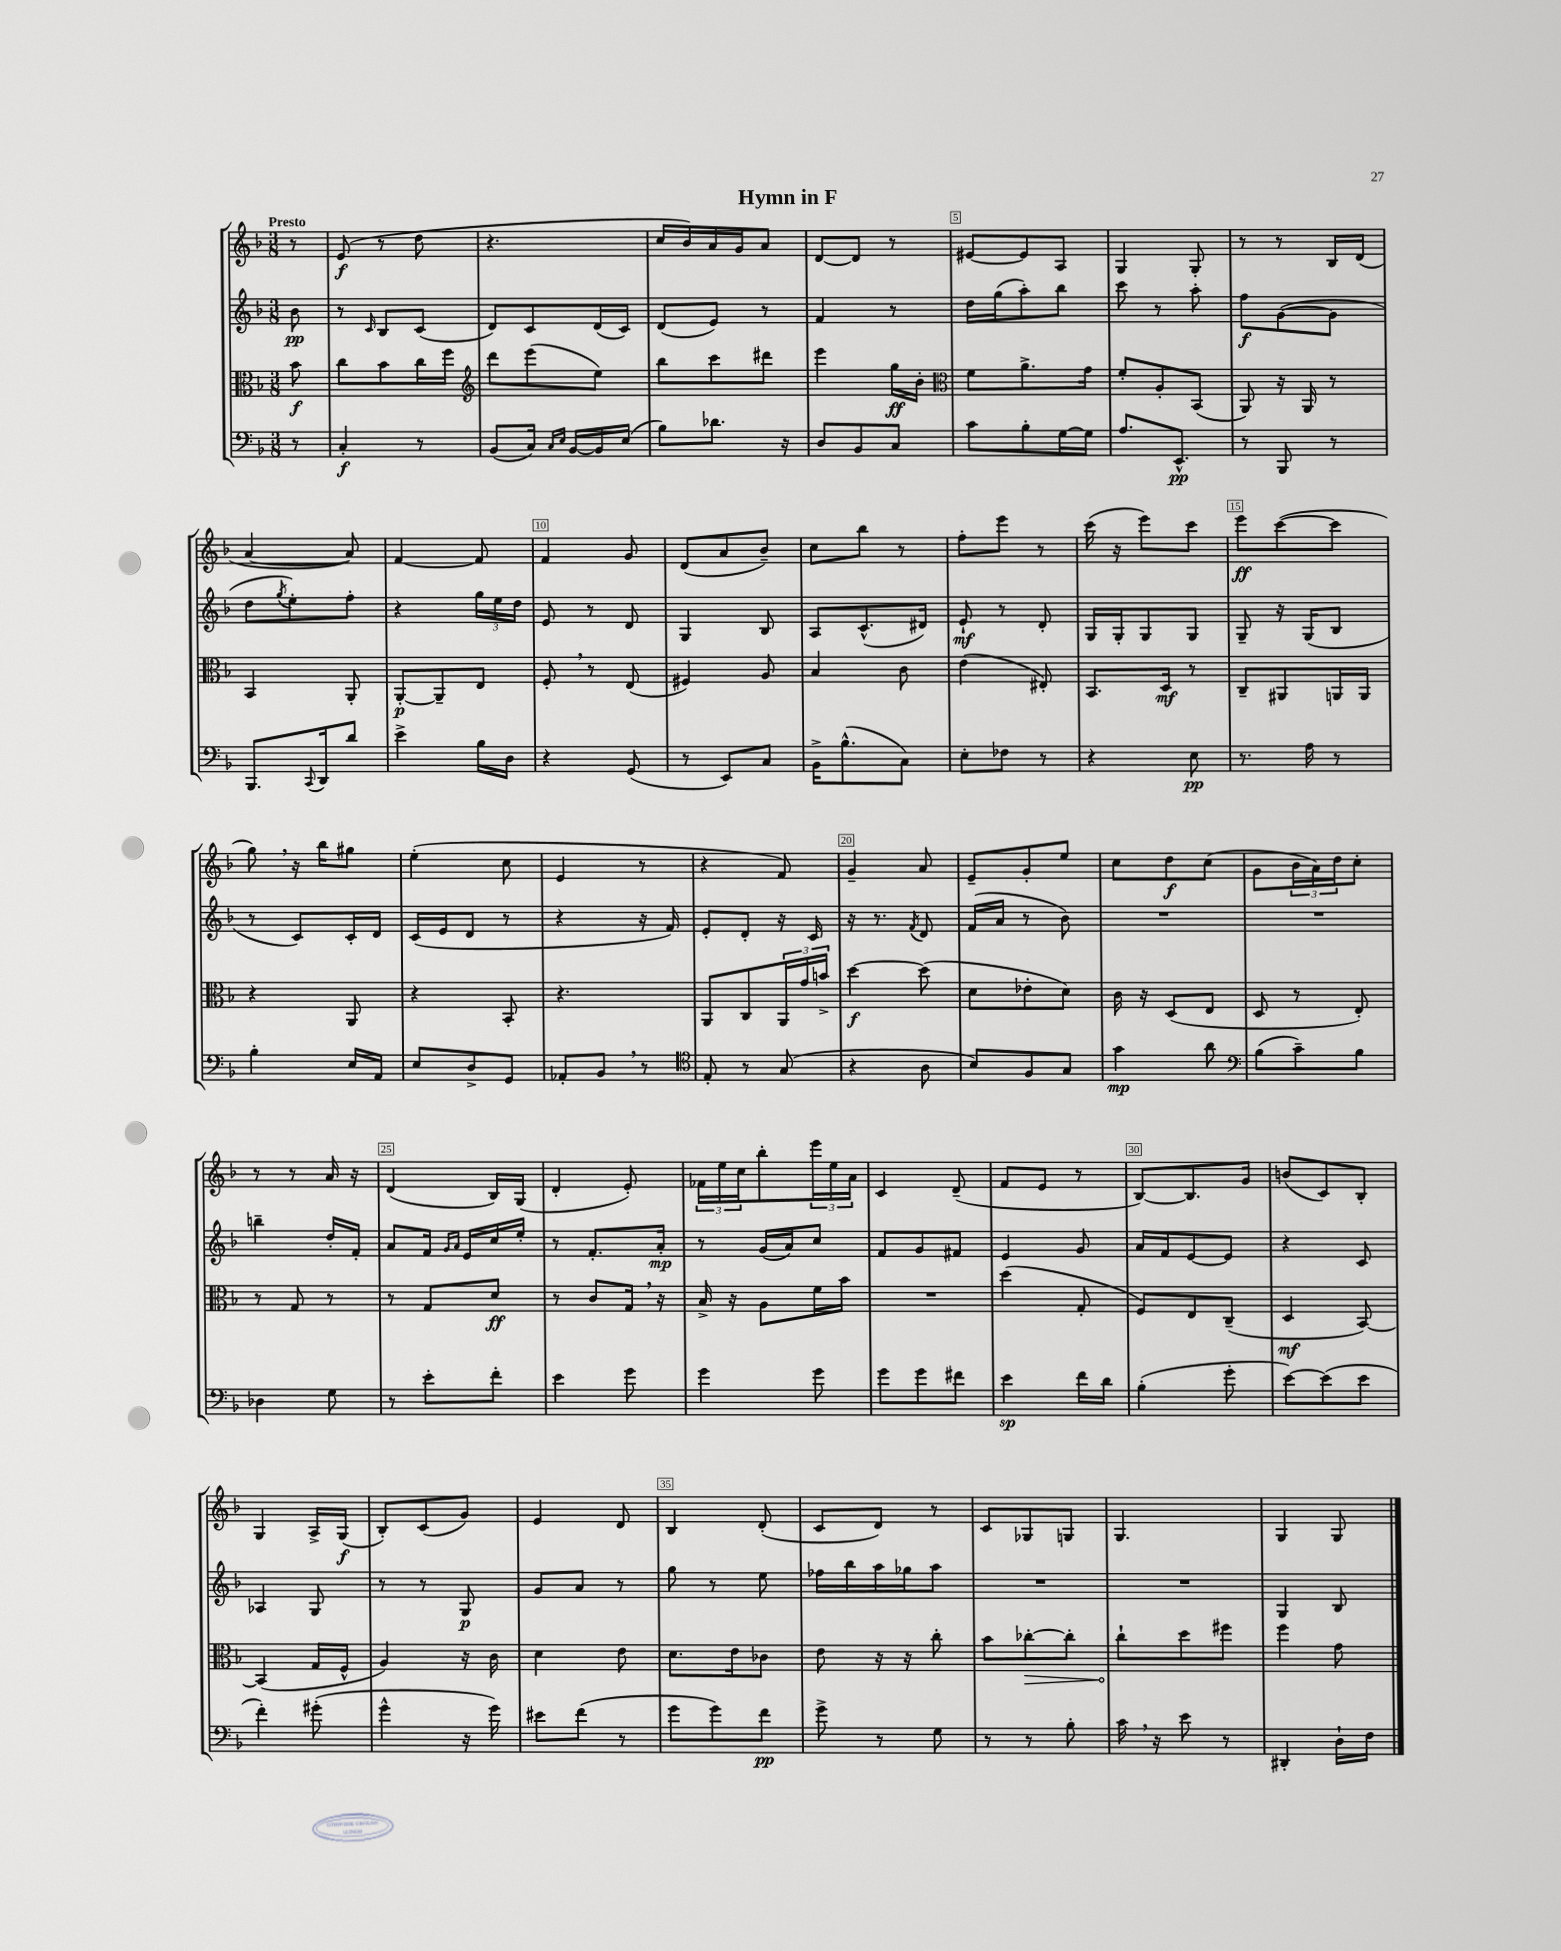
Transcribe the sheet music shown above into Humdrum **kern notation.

**kern	**kern	**kern	**kern
*staff4	*staff3	*staff2	*staff1
*clefF4	*clefC3	*clefG2	*clefG2
*k[b-]	*k[b-]	*k[b-]	*k[b-]
*M3/8	*M3/8	*M3/8	*M3/8
8r	8b-	8b-	8r
=	=	=	=
4C'	8cc	8r	(8e
.	.	16qqc	.
.	8b-	8B-	8r
8r	16cc	(8c	8dd
.	16ff	.	.
=	=	=	=
*	*clefG2	*	*
(8BB-	8ddd	8d)	4.r
16C)	(8eee	8c	.
16qqC	.	.	.
16qqE	.	.	.
[16BB-	.	.	.
16BB-]	8ee)	(16d	.
(16E	.	16c)	.
=	=	=	=
8B-)	8bb-	(8d	16cc
.	.	.	16b-)
8.d-	8ccc	8e)	16a
.	.	.	16g
.	8ddd#	8r	8a
16r	.	.	.
=	=	=	=
8D	4eee	4f	[8d
8BB-	.	.	8d]
8C	16gg	8r	8r
.	16b-'	.	.
=	=	=	=
*	*clefC3	*	*
8c	8f	16dd	[8e#
.	.	(16gg	.
8B-'	8.a^	8aa')	8e#]
[16G	.	8bb-	8A
16G]	16g	.	.
=	=	=	=
8.A	8f'	8ccc	4G
.	8A'	8r	.
8.EE^^	.	.	.
.	(8BB-	8aa'	8G'
=	=	=	=
8r	8AA)	8ff	8r
8BBB-	16r	([8g	8r
.	16AA	.	.
8r	8r	8g]	16B-
.	.	.	(16d
=	=	=	=
8.BBB-	4BB-	8dd	[4a
.	.	8qgg	.
.	.	8ee')	.
8qqCC	.	.	.
16DD	.	.	.
8d	8AA'	8ff'	8a])
=	=	=	=
4e^	[8AA'	4r	[4f
.	8AA~]	.	.
16B-	8E	24gg	8f]
.	.	24ee	.
16D	.	.	.
.	.	24dd	.
=	=	=	=
4r	8F'	8e	4f
.	8r	8r	.
(8GG	(8E	8d	8g
=	=	=	=
8r	4F#)	4G	(8d
8EE)	.	.	8a
8C	8A	8B-	8b-~)
=	=	=	=
16BB-^	4B-	8A	8cc
(8.B-^^	.	.	.
.	.	(8.c^^	8bb-
8C)	8c	.	8r
.	.	16d#)	.
=	=	=	=
8E'	(4e	8e`	8ff'
8F-	.	8r	8eee
8r	8E#')	8d'	8r
=	=	=	=
4r	8.BB-	16G	(16ccc
.	.	16G'	16r
.	.	8G	8eee)
.	16D	.	.
8E	8r	8G	8ccc
=	=	=	=
8.r	8C~	8G~	8eee
.	8AA#	16r	([8ccc
16A	.	(16G	.
8r	16AA	8B-	8ccc]
.	16AA	.	.
=	=	=	=
4B-'	4r	8r	8gg)
.	.	8c)	16r
.	.	.	16bb-
16E	8AA	16c'	8gg#
16AA	.	16d	.
=	=	=	=
8E	4r	(16c	(4ee'
.	.	16e	.
8D^	.	8d	.
8GG	8BB-'	8r	8cc
=	=	=	=
8AA-'	4.r	4r	4e
8BB-	.	.	.
8r	.	16r	8r
.	.	16f)	.
=	=	=	=
*clefC4	*	*	*
8E'	8AA	8e'	4r
8r	8C	8d'	.
(8G	24AA	16r	8f)
.	24g	.	.
.	.	16c	.
.	24b^	.	.
=	=	=	=
4r	[4dd	16r	4g~
.	.	8.r	.
.	.	8qf	.
8A	(8dd]	8d	8a
=	=	=	=
8B-)	8d	(16f	8e~
.	.	16a	.
8F	8e-'	8r	8g'
8G	8d)	8b-)	8ee
=	=	=	=
4g	16c	4.r	8cc
.	16r	.	.
.	(8D	.	8dd
8a	8E	.	(8cc
=	=	=	=
*clefF4	*	*	*
(8B-	8D	4.r	8g
8c~)	8r	.	24b-
.	.	.	24a)
.	.	.	24dd
8B-	8E')	.	8cc'
=	=	=	=
4D-	8r	4bb~	8r
.	8G	.	8r
8G	8r	16dd'	16a
.	.	16f'	16r
=	=	=	=
8r	8r	8a	(4d
8e'	8G	16f	.
.	.	16qqg	.
.	.	16qqa	.
.	.	16e	.
8f'	8d	16cc	16B-)
.	.	16ee'	(16G
=	=	=	=
4e	8r	8r	4d'
.	8c	8.f'	.
8g	16G	.	8e')
.	16r	16a'	.
=	=	=	=
4g	16B-^	8r	24f-
.	.	.	24ee
.	16r	.	.
.	.	.	24cc
.	8A	(16g	8bb-'
.	.	16a)	.
8g	16f	8cc	24eee
.	.	.	24ee
.	16b-	.	.
.	.	.	24a
=	=	=	=
8g	4.r	8f	4c
8g	.	8g	.
8f#	.	8f#	(8d~
=	=	=	=
4e	(4dd	4e	8f
.	.	.	8e
16f	8G'	8g	8r
16d	.	.	.
=	=	=	=
(4B-'	8F)	16a	[8B-)
.	.	16f	.
.	8E	[8e	8.B-]
8g'	(8C~	8e]	.
.	.	.	16g
=	=	=	=
[8e)	4D	4r	(8b
(8e]	.	.	8c)
8e	[8BB-)	8c	8B-'
=	=	=	=
4f')	(4BB-]	4A-	4G
(8g#'	16G	8G	16A^
.	16F^^	.	(16G
=	=	=	=
4g^^	4A)	8r	8B-')
.	.	8r	(8c
16r	16r	8G	8g)
16g)	16c	.	.
=	=	=	=
8e#	4d	8g	4e
(8f	.	8a	.
8r	8e	8r	8d
=	=	=	=
8g	8.d	8gg	4B-
8g)	.	8r	.
.	16e	.	.
8f	8c-	8ee	(8d'
=	=	=	=
8g^	8e	16ff-	8c
.	.	16bb-	.
8r	16r	16aa	8d)
.	16r	16gg-	.
8G	8cc'	8aa	8r
=	=	=	=
8r	8b-	4.r	8c
8r	[8cc-'	.	8G-
8B-'	8cc-']	.	8G
=	=	=	=
16c	8cc`	4.r	4.G
16r	.	.	.
8e	8dd	.	.
8r	8ff#	.	.
=	=	=	=
4DD#'	4ff	4G	4G
16D`	8g	8B-	8G
16F	.	.	.
==	==	==	==
*-	*-	*-	*-
